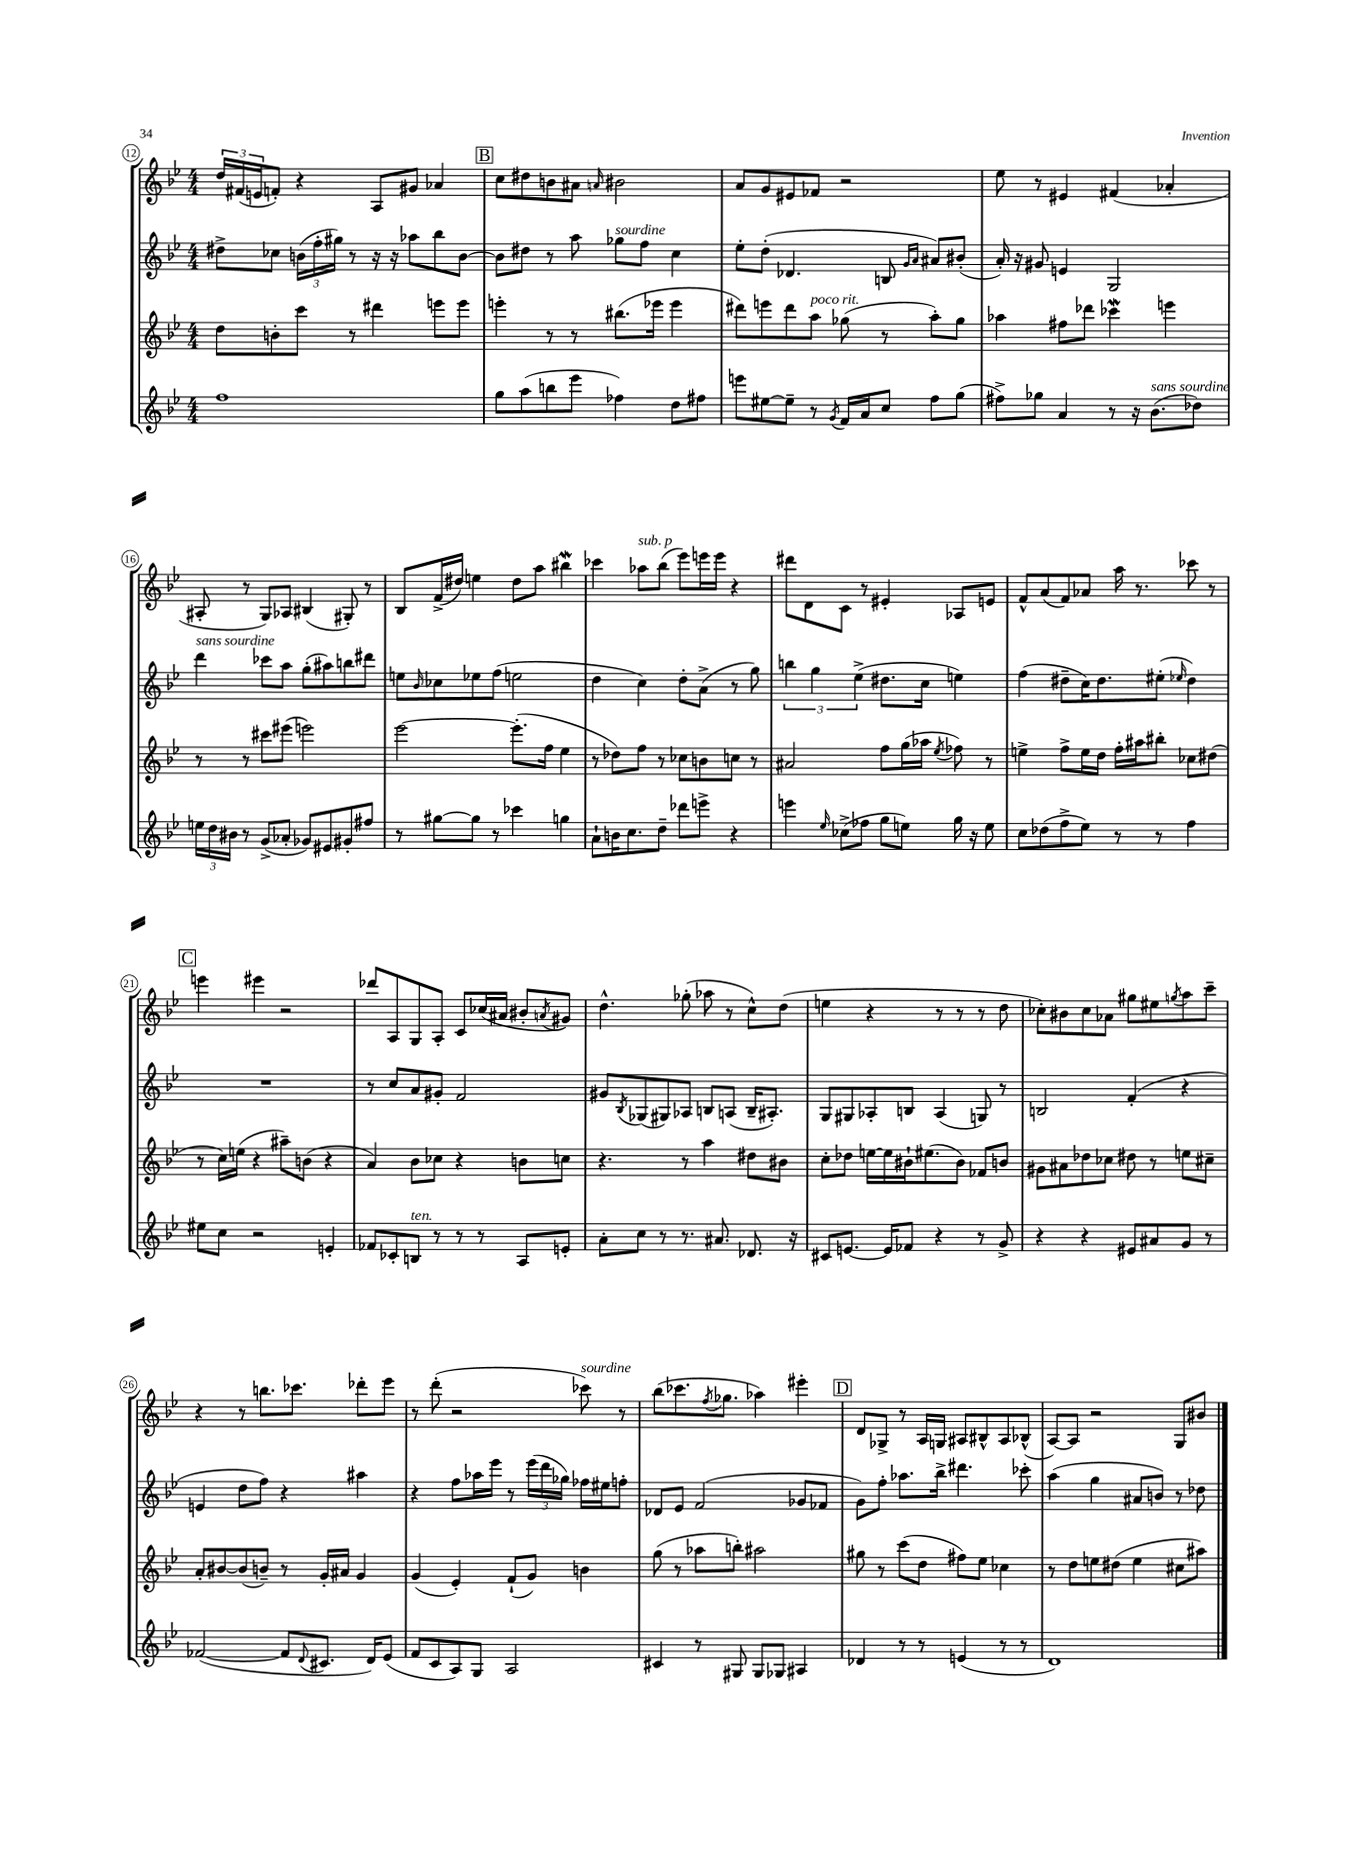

**kern	**kern	**kern	**kern
*part4	*part3	*part2	*part1
*staff4	*staff3	*staff2	*staff1
*clefG2	*clefG2	*clefG2	*clefG2
*k[b-e-]	*k[b-e-]	*k[b-e-]	*k[b-e-]
*M4/4	*M4/4	*M4/4	*M4/4
=12	=12	=12	=12
1ff	8dd\L	8dd#X^\L	24dd/LL
.	.	.	(24f#X/
.	.	.	24en/J
.	8bn'\	8cc-X\J	8fn'/J)
.	8ccc\J	(24bn\LL	4r
.	.	24ff'\	.
.	.	24gg#X\JJ)	.
.	8r	8r	.
.	4ddd#X\	16r	8A/L
.	.	16r	.
.	.	8aa-X\L	8g#X/J
.	8eeen\L	8bb-\	4a-X/
.	8eee\J	[8b\J	.
!!LO:REH:place=s1:t=B
=13	=13	=13	=13
8gg\L	4eeen'\	8b\L]	8cc\L
(8aa\	.	8dd#X\J	8dd#X\
8bbn\	8r	8r	8bn\
8eee-\J	8r	8aa\	8a#X\J
.	.	.	16qqan/
!	!	!LO:TX:a:i:t=sourdine	!
4ff-X\)	(8.bb#X\L	8gg-X\L	2b#X\
.	.	8ff\J	.
.	16eee-X\Jk	.	.
8dd\L	4eee-\	4cc\	.
8ff#X\J	.	.	.
=14	=14	=14	=14
8eeen\L	8ddd#X\L)	8ee-'\L	8a/L
[8ee#X\	8eeen\	(8dd'\J	8g/
8ee#~\J]	8ddd#\	4.d-X/	8e#X/
!	!LO:TX:a:i:t=poco rit.	!	!
8r	8aa\J	.	8f-X/J
8qg/	.	.	.
16f/LL	(8gg-X\	.	2r
16a/J	.	.	.
8cc/J	8r	8Bn/	.
.	.	16qqg/LL	.
.	.	16qqa/JJ	.
8ff\L	8aa'\L)	8a#X/L)	.
(8gg\J	8gg-\J	(8b#X'/J	.
=15	=15	=15	=15
8ff#X^\L)	4aa-X\	16a'/)	8ee-\
.	.	16r	.
8gg-X\J	.	8g#X/	8r
4a/	8ff#X\L	4en/	4e#X/
.	8ddd-X\J	.	.
8r	4ccc-Xw\	2G/	(4f#X/
16r	.	.	.
!LO:TX:a:i:t=sans sourdine	!	!	!
(8.b-\L	.	.	.
.	4eeen\	.	4a-X'/
8dd-X\J)	.	.	.
!!LO:LB:g=z
=16	=16	=16	=16
!	!	!LO:TX:a:i:t=sans sourdine	!
24een\LL	8r	4ddd\	8A#X'/
24dd\	.	.	.
24b#X\JJ	.	.	.
8r	8r	.	8r
(8g^/L	8ccc#X\L	8ccc-X\L	8G/L)
8a-X'/J	(8eee#X\J	8aa\J	8A-X/J
8g-X/L)	2eeen\)	(8gg'\L	(4B#X/
8e#X/	.	8aa#X\)	.
8g#X'/	.	8bbn\	8G#X'/)
8ff#X/J	.	8ddd#X\J	8r
=17	=17	=17	=17
8r	[2eee-\	8een\L	8B-/L
.	.	16qqb-/	.
[8gg#X\L	.	8cc-X\	(16f^/L
.	.	.	16dd#X/JJ)
8gg#\J]	.	8ee-X\	4een\
8r	.	(8ff\J	.
4ccc-X\	(8.eee-'\L]	2een\	8dd#\L
.	.	.	8aa\J
.	16ff\Jk	.	.
4ggn\	4ee-\	.	4bb#XW\
=18	=18	=18	=18
8a`\L	8r	4dd\	4ccc-X\
16bn\K	8dd-X\L)	.	.
8.cc\	.	.	.
!	!	!	!LO:TX:a:i:t=sub. p
.	8ff\J	4cc\)	8aa-X\L
8dd~\J	8r	.	(8bb-\J
8ddd-X\L	8cc-X\L	8dd'\L	8eee-\L)
8eeen^\J	8bn\	(8a^\J	16eeen\L
.	.	.	16eee\JJ
4r	8ccn\J	8r	4r
.	8r	8gg\)	.
=19	=19	=19	=19
4eeen\	2a#X/	6bbn\	8ddd#X\L
.	.	.	8d\
.	.	6gg\	.
16qqee-/	.	.	.
(8cc-X^\L	.	.	8c\J
.	.	(6ee-^\	.
8ff-X\J	.	.	8r
8gg\L	8ff\L	8.dd#X\L	4e#X'/
8een\J)	(16gg\L	.	.
.	16aa-X\JJ	16cc\Jk	.
.	8qee-/	.	.
16gg\	8ff-X\)	4een\)	8A-X/L
16r	.	.	.
8ee\	8r	.	8en/J
=20	=20	=20	=20
8cc\L	4een^\	(4ff\	8f^^/L
(8dd-X\	.	.	(8a/
8ff^\	8ff^\L	8dd#X~\L	8f/)
8ee-\J)	16ee\L	16cc\K)	8a-X/J
.	16dd\JJ	8.dd#\	.
8r	16ff'\LL	.	16aa\
.	16aa#X\J	.	8.r
8r	8bb#X'\J	(8ee#X'\J	.
.	.	16qqee-X/	.
4ff\	8cc-X\L	4dd#\)	8ccc-X\
.	(8dd#X\J	.	8r
!!LO:LB:g=z
!!LO:REH:place=s1:t=C
=21	=21	=21	=21
8ee#X\L	8r	1r	4eeen\
8cc\J	16cc\LL)	.	.
.	(16een\JJ	.	.
2r	4r	.	4eee#X\
.	8aa#X~\L)	.	2r
.	(8bn\J	.	.
4en'/	4r	.	.
=22	=22	=22	=22
8f-X/L	4a/)	8r	8ddd-X/L
8c-X'/	.	8cc/L	8A/
!LO:TX:a:i:t=ten.	!	!	!
8Bn/J	8b-\L	8a/	8G/
8r	8cc-X\J	8g#X'/J	8A'/J
8r	4r	2f/	8c/L
8r	.	.	(16cc-X/L
.	.	.	16a#X/JJ
8A/L	8bn\L	.	8b#X'/L
.	.	.	8qan/
8en'/J	8ccn\J	.	8g#X/J)
=23	=23	=23	=23
8a'\L	4.r	8g#X/L	4.dd^^\
.	.	8qB-/	.
8cc\J	.	(8G-X/	.
8r	.	8G#X/)	.
8.r	8r	8A-X/J	(8gg-X'\
.	4aa\	8Bn/L	8aa-X\
8.a#X/	.	.	.
.	.	(8An/J	8r
8.d-X/	8dd#X\L	16B~/KL	8cc^^\L)
.	.	8.A#X'/J)	.
.	8b#X\J	.	(8dd\J
16r	.	.	.
=24	=24	=24	=24
8c#X/L	8cc'\L	8G/L	4een\
[8.en/J	8dd-X\J	8G#X/	.
.	[16een\LL	8A-X'/	4r
16e/KL]	16ee\]	.	.
8f-X/J	16b#X`\J	8Bn/J	.
.	(8.ee#X\	.	.
4r	.	(4A-/	8r
.	8b#\J)	.	8r
8r	8f-X/L	8Gn/)	8r
8g^/	8bn/J	8r	8dd\
=25	=25	=25	=25
4r	8g#X\L	2Bn/	8cc-X'\L)
.	8a#X\	.	8b#X\
4r	8dd-X\	.	8cc-\
.	8cc-X\J	.	8a-X\J
8e#X/L	8dd#X\	(4f'/	8gg#X\L
8a#X/	8r	.	8ee#X\
.	.	.	8qggn/
8g/J	8een\L	4r	8aa\
8r	8cc#X~\J	.	8ccc~\J
!!LO:LB:g=z
=26	=26	=26	=26
([2f-X/	8a'/L	4en/	4r
.	[8b#X/	.	.
.	(8b#/]	8dd\L	8r
.	8bn~/J)	8ff\J)	8.bbn\L
8f-/L]	8r	4r	.
.	.	.	8.ccc-X\J
8qqd/	.	.	.
8.c#X/J	16g'/LL	.	.
.	16a#X/JJ	.	.
.	4g/	4aa#X\	8ddd-X'\L
16d/KL)	.	.	.
(8e-/J	.	.	8eee-\J
=27	=27	=27	=27
8f/L	(4g/	4r	8r
8c/	.	.	(8ddd'\
8A/)	4e-'/)	8ff\L	2r
8G/J	.	16aa-X\L	.
.	.	16eee-\JJ	.
2A/	(8f`/L	8r	.
.	8g/J)	(24eee-\LL	.
.	.	24ddd\	.
.	.	24gg-X\JJ)	.
!	!	!	!LO:TX:a:i:t=sourdine
.	4bn\	16ff-X\LL	8ccc-X\)
.	.	16ee#X\J	.
.	.	8ffn'\J	8r
=28	=28	=28	=28
4c#X/	(8gg\	8d-X/L	(8bb-\L
.	8r	8e-/J	8.ccc-X\
8r	8aa-X\L	(2f/	.
.	.	.	8qff/
.	.	.	8.gg-X\J
8G#X/	8bbn'\J)	.	.
8G#/L	2aa#X\	.	4aa-X\)
8G-X/J	.	.	.
4A#X/	.	8g-X/L	4eee#X'\
.	.	8f-X/J	.
!!LO:REH:place=s1:t=D
=29	=29	=29	=29
4d-X/	8gg#X\	8g\L)	8d/L
.	8r	8ff'\J	8G-X^/J
8r	(8ccc\L	8.aa-X\L	8r
8r	8dd\J	.	16A/LL
.	.	16bb-^\Jk	16Gn/JJ
(4en/	8ff#X\L)	4.ddd#X\	8A#X/L
.	8ee-\J	.	8B#X^^/
8r	4cc-X\	.	8A#/
8r	.	8ccc-X'\	(8B-X^^/J
=30	=30	=30	=30
1d)	8r	(4aa\	[8A/L)
.	8dd\L	.	8A/J]
.	8een\	4gg\	2r
.	(8dd#X\J	.	.
.	4ee\	8a#X/L	.
.	.	8bn/J)	.
.	8cc#X\L	8r	8G/L
.	8aa#X\J)	8dd-X\	8b#X/J
==	==	==	==
*-	*-	*-	*-
